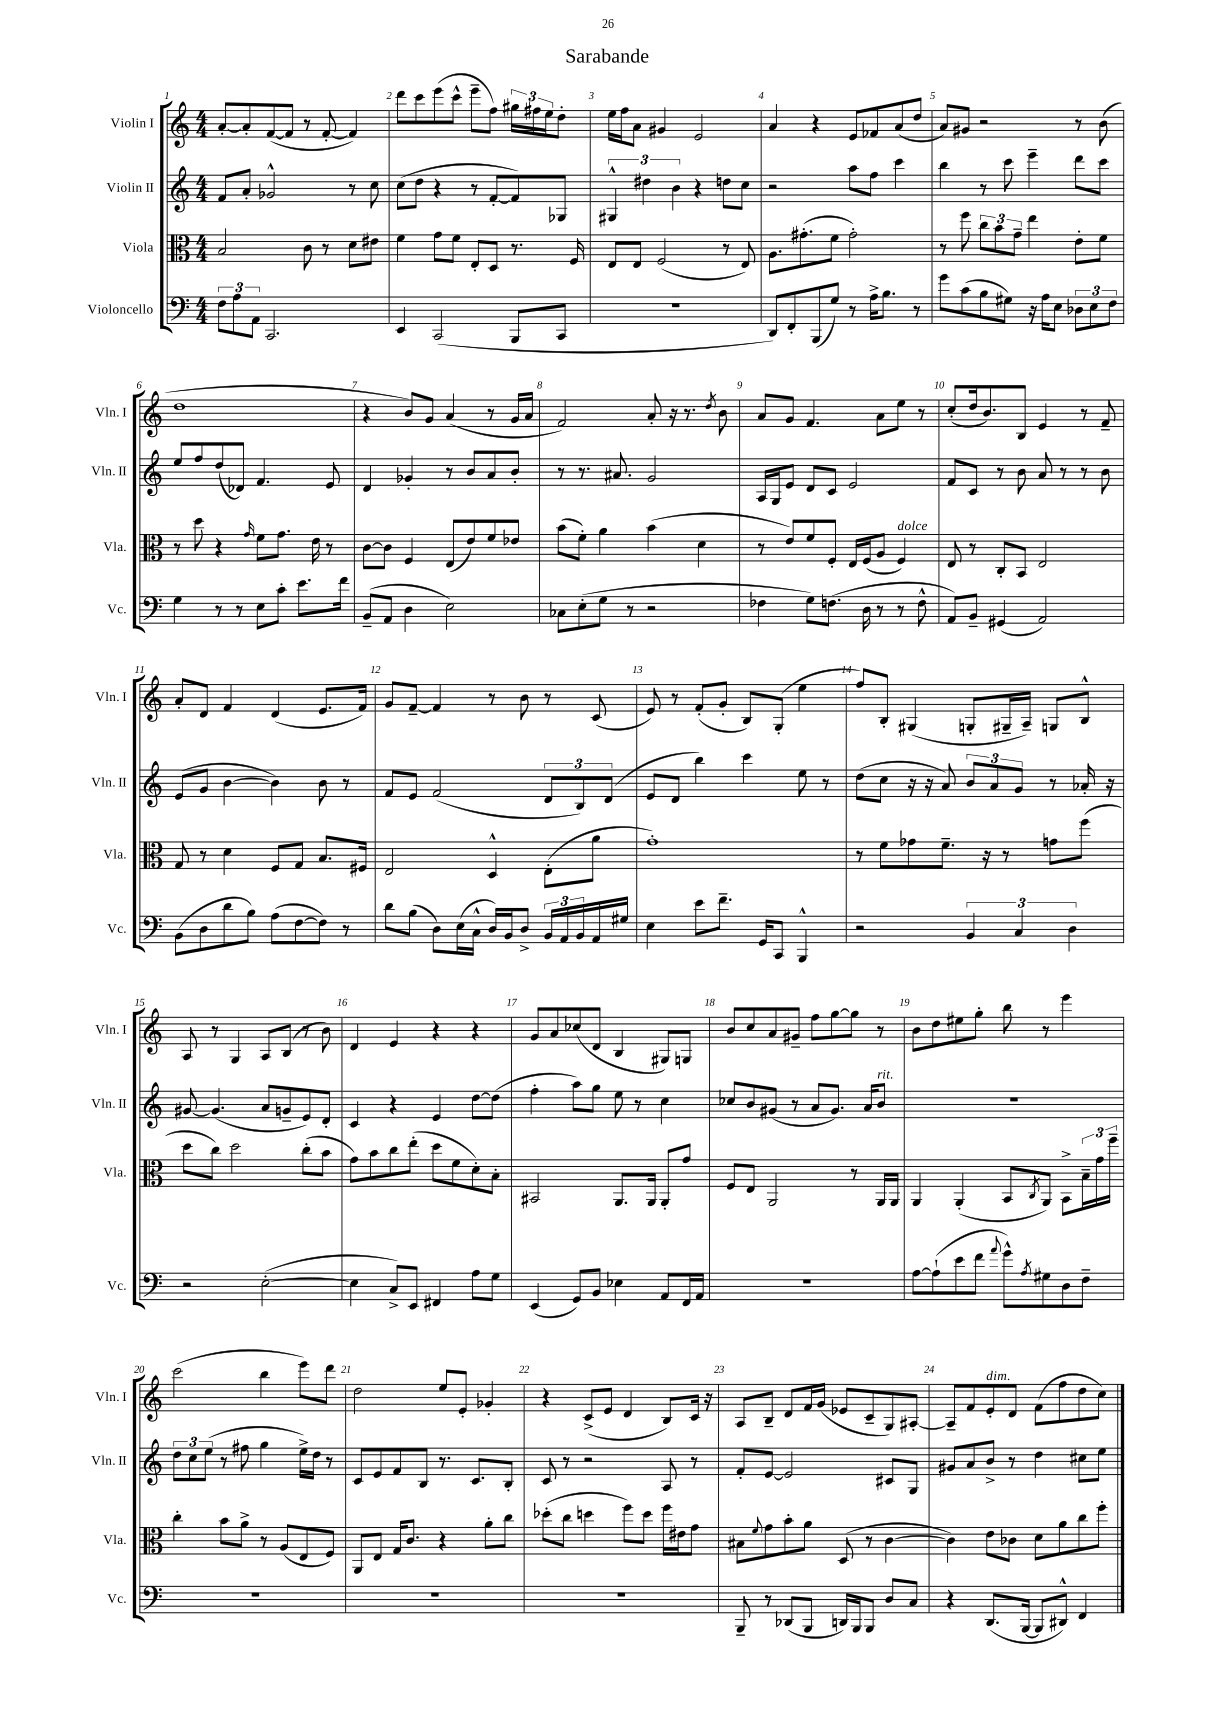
\header { title = "Sarabande" }
<<
\new StaffGroup <<
\new Staff = "s0" \with { instrumentName = "Violin I" shortInstrumentName = "Vln. I" } {
    \clef treble \key c \major \numericTimeSignature \time 4/4
    a'8~-. a'8-. f'8~( f'8 r8 f'8~-. f'4) |
    d'''8 c'''8 e'''8( c'''8-^ e'''8-- f''8) \tuplet 3/2 { gis''16 fis''16 e''16 } d''8-. |
    e''16 f''16 a'8 gis'4 e'2 |
    a'4 r4 e'8 fes'8 a'8( d''8 |
    a'8) gis'8 r2 r8 b'8( |
    d''1 |
    r4 b'8) g'8 a'4( r8 g'16 a'16 |
    f'2) a'8-. r16 r8. \acciaccatura { d''8 } b'8 |
    a'8 g'8 f'4. a'8 e''8 r8 |
    c''8-.( d''16 b'8.) b8 e'4 r8 f'8-- |
    a'8-. d'8 f'4 d'4( e'8. f'16) |
    g'8 f'8~-- f'4 r8 b'8 r8 c'8( |
    e'8) r8 f'8-.( g'8-. b8) g8-.( e''4 |
    f''8) b8-. gis4( g8-. gis16-- a16--) g8 b8-^ |
    a8 r8 g4 a8 b8( r8 b'8) |
    d'4 e'4 r4 r4 |
    g'8 a'8 ces''8( d'8 b4 gis8) g8 |
    b'8 c''8 a'8 gis'8-- f''8 g''8~ g''8 r8 |
    b'8 d''8 eis''8 g''8-. b''8 r8 e'''4 |
    c'''2( b''4 e'''8) d'''8 |
    d''2 e''8 e'8-. ges'4-. |
    r4 c'8->( e'8 d'4 b8) c'16 r16 |
    a8 b8-- d'8 f'16 g'16( ees'8 c'8-- g8) ais8~-. |
    ais8-- f'8 e'8-.^\markup { \italic "dim." } d'8 f'8( f''8 d''8 c''8) \bar "|." |
}
\new Staff = "s1" \with { instrumentName = "Violin II" shortInstrumentName = "Vln. II" } {
    \clef treble \key c \major \numericTimeSignature \time 4/4
    f'8 a'8-. ges'2-^ r8 c''8 |
    c''8( d''8 r4 r8 f'8~-. f'8) ges8 |
    \tuplet 3/2 { gis4-^ dis''4 b'4 } r4 d''8 c''8 |
    r2 a''8 f''8 c'''4 |
    b''4 r8 c'''8 e'''4-- d'''8 c'''8 |
    e''8 f''8 d''8( des'8) f'4. e'8 |
    d'4 ges'4-. r8 b'8 a'8 b'8-. |
    r8 r8. ais'8. g'2 |
    a16 g16 e'8 d'8 c'8 e'2 |
    f'8 c'8 r8 b'8 a'8 r8 r8 b'8 |
    e'8( g'8 b'4~ b'4) b'8 r8 |
    f'8 e'8 f'2( \tuplet 3/2 { d'8 b8) d'8( } |
    e'8 d'8 b''4) c'''4 e''8 r8 |
    d''8( c''8 r16 r16 a'8) \tuplet 3/2 { b'8 a'8 g'8 } r8 aes'16-. r16 |
    gis'8~ gis'4.( a'8 g'8-- e'8) d'8-. |
    c'4 r4 e'4 d''8~ d''8( |
    f''4-. a''8) g''8 e''8 r8 c''4 |
    ces''8 b'8 gis'8( r8 a'8 gis'8.) a'16 b'8^\markup { \italic "rit." } |
    R1 |
    \tuplet 3/2 { d''8 c''8 e''8( } r8 fis''8 g''4 e''16->) d''16 r8 |
    c'8 e'8 f'8 b8 r8. c'8. b8-. |
    c'8 r8 r2 a8 r8 |
    f'8-. e'8~ e'2 cis'8 g8 |
    gis'8 a'8 b'8-> r8 d''4 cis''8 e''8 \bar "|." |
}
\new Staff = "s2" \with { instrumentName = "Viola" shortInstrumentName = "Vla." } {
    \clef alto \key c \major \numericTimeSignature \time 4/4
    b2 c'8 r8 d'8 eis'8 |
    f'4 g'8 f'8 e8-. d8 r8. f16 |
    e8 e8 f2( r8 e8) |
    a8. gis'8.-.( f'8 gis'2-.) |
    r8 f''8 \tuplet 3/2 { c''8 b'8 g'8-- } e''4 e'8-. f'8 |
    r8 d''8 r4 \grace { g'16 } f'8 g'8. e'16 r8 |
    c'8~ c'8 f4 e8( e'8) f'8 ees'8 |
    b'8( f'8-.) a'4 b'4( d'4 |
    r8 e'8) f'8 f8-. e16 f16( a8 f4^\markup { \italic "dolce" }) |
    e8 r8 c8-. b,8 e2 |
    g8 r8 d'4 f8 g8 b8. fis16 |
    e2 d4-^ e8-.( a'8 |
    g'1-.) |
    r8 f'8 ges'8 f'8.-- r16 r8 g'8 f''8( |
    d''8 c''8) d''2 c''8-.( b'8 |
    g'8) b'8 c''8 e''8-.( d''8 f'8 d'8-.) b8-. |
    bis,2 a,8. a,16 a,8-. g'8 |
    f8 e8 a,2 r8 a,16 a,16 |
    a,4 a,4-.( b,8 \acciaccatura { c8 } a,8) b,8-> \tuplet 3/2 { b16-- g'16 f''16-- } |
    c''4-. b'8 a'8-> r8 a8( e8 f8) |
    a,8 e8 g16 c'8. r4 a'8-. c''8 |
    des''8-.( c''8 d''4 f''8) d''8 f''16 eis'16 g'8 |
    bis8 \appoggiatura { f'8 } g'8 b'8-. a'8 d8( r8 c'4~ |
    c'4) e'8 ces'8 d'8 a'8 c''8 f''8-. \bar "|." |
}
\new Staff = "s3" \with { instrumentName = "Violoncello" shortInstrumentName = "Vc." } {
    \clef bass \key c \major \numericTimeSignature \time 4/4
    \tuplet 3/2 { f8 a8 a,8 } c,2. |
    e,4 c,2( b,,8 c,8 |
    R1 |
    d,8) f,8-. b,,8( g8) r8 a16-> b8. r8 |
    g'8 c'8( b8 gis8) r16 a16 e8 \tuplet 3/2 { des8 e8 f8 } |
    g4 r8 r8 e8 c'8-. e'8. f'16 |
    b,8--( a,8 d4 e2) |
    ces8 e8-.( g8 r8 r2 |
    fes4 g8) f8.( d16 r8 r8 f8-^ |
    a,8) b,8-- gis,4( a,2) |
    b,8( d8 d'8 b8) a8( f8~ f8) r8 |
    d'8 b8( d8) e16( c16-^ d16) b,16 d8-> \tuplet 3/2 { b,16 a,16 b,16 } a,16 gis16 |
    e4 e'8 f'8.-- g,16 c,8 b,,4-^ |
    r2 \tuplet 3/2 { b,4 c4 d4 } |
    r2 e2~-.( |
    e4 c8->) e,8 fis,4 a8 g8 |
    e,4( g,8) b,8 ees4 a,8 f,16 a,16 |
    R1 |
    a8~ a8-!( e'8 f'8 \appoggiatura { a'8 } g'8-^) \acciaccatura { a8 } gis8 d8 f8-- |
    R1 |
    R1 |
    R1 |
    b,,8-- r8 des,8( b,,8 d,16) b,,16 b,,8 d8 c8 |
    r4 d,8.( b,,16~ b,,8 dis,8-^) f,4 \bar "|." |
}
>>
>>
\layout { \context { \Score \override BarNumber.break-visibility = ##(#f #t #t) barNumberVisibility = #all-bar-numbers-visible } }
